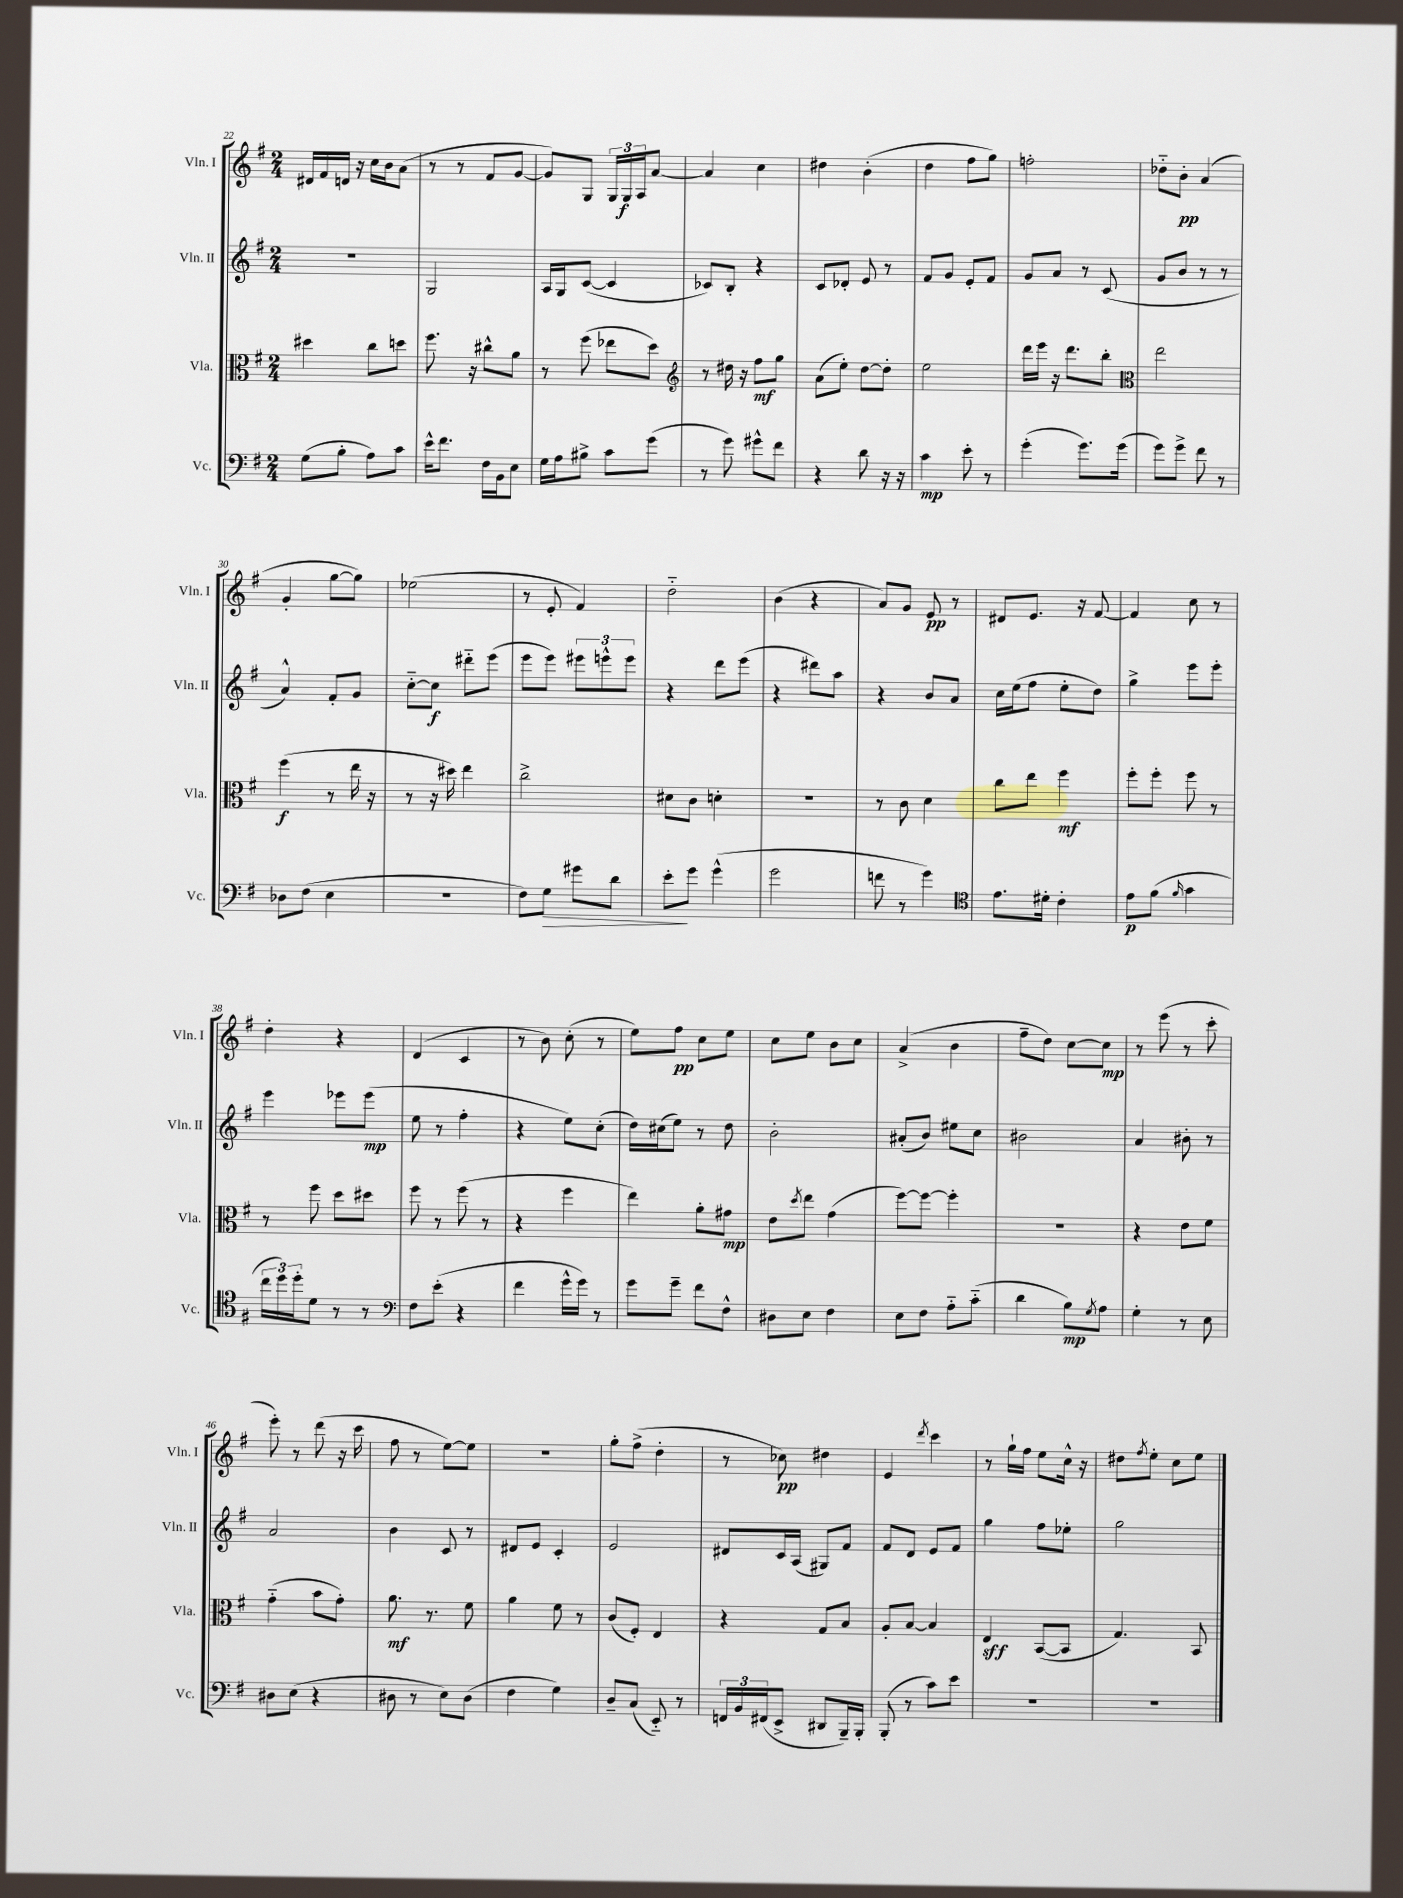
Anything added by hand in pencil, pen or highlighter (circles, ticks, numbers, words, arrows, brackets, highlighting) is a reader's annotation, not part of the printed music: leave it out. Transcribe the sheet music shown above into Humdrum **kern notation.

**kern	**kern	**kern	**kern
*staff4	*staff3	*staff2	*staff1
*clefF4	*clefC3	*clefG2	*clefG2
*k[f#]	*k[f#]	*k[f#]	*k[f#]
*M2/4	*M2/4	*M2/4	*M2/4
(8G	4dd#	2r	16d#
.	.	.	16f#
8B'	.	.	16d
.	.	.	16r
8A)	8cc	.	16cc
.	.	.	16b
8c	8dd	.	(8a
=	=	=	=
16e^^	8.ff#	2G	8r
8.f#	.	.	.
.	.	.	8r
.	16r	.	.
16F#	8cc#^^	.	8f#
16BB	.	.	.
8E	8a	.	[8g
=	=	=	=
16G	8r	16A	8g])
16A	.	16G	.
8B#^	(8ff#	([8c	8G
8c	8ee-	4c]	24G
.	.	.	24G
.	.	.	24A
(8g	8dd)	.	[8a
=	=	=	=
*	*clefG2	*	*
8r	8r	8c-)	4a]
8g)	16dd#	8B'	.
.	16r	.	.
8g#^^	8ff#	4r	4cc
8f#	8gg	.	.
=	=	=	=
4r	(8a	8c	4dd#
.	8ee')	8d-'	.
8d	[8dd	8e	(4b'
16r	8dd']	8r	.
16r	.	.	.
=	=	=	=
4c	2ee	8f#	4dd
.	.	8g	.
8e'	.	8e'	8ff#
8r	.	8f#	8gg)
=	=	=	=
(4g'	16ddd	8g	2ff'
.	16eee	.	.
.	16r	8a	.
.	8.ddd	.	.
8.g)	.	8r	.
.	8bb'	(8c	.
(16g	.	.	.
=	=	=	=
*	*clefC3	*	*
8g)	2ee	8g	8dd-'~
8g^	.	8b	8b'
8f#	.	8r	(4a
8r	.	8r	.
=	=	=	=
8D-	(4ff#	4a^^)	4g'
(8F#	.	.	.
4E	8r	8f#'	[8gg
.	16ee	8g	8gg])
.	16r	.	.
=	=	=	=
2r	8r	[8cc'~	(2ee-
.	16r	8cc]	.
.	16dd#)	.	.
.	4ee	8ddd#'~	.
.	.	(8eee	.
=	=	=	=
8F#)	2cc^	8eee	8r
8G	.	8eee)	8e'
8g#	.	12eee#	4f#)
.	.	12eee^^	.
8d	.	.	.
.	.	12eee	.
=	=	=	=
8e'	8d#	4r	2dd'~
8g	8c	.	.
(4g^^	4d'	8ddd	.
.	.	(8eee	.
=	=	=	=
2g	2r	4r	(4b
.	.	8ddd#)	4r
.	.	8aa	.
=	=	=	=
8f	8r	4r	8a)
8r	8c	.	8g
4g)	4d	8b	8e
.	.	8a	8r
=	=	=	=
*clefC4	*	*	*
8.e	8cc	16cc	8d#
.	.	(16ee	.
.	8ee	8ff#	8.e
16d#'	.	.	.
4c'	4ff#	8ee'	.
.	.	.	16r
.	.	8dd)	[8f#
=	=	=	=
8e	8ff#'	4gg^	4f#]
(8f#	8ff#'	.	.
16qqf#	.	.	.
4g	8ff#	8eee	8cc
.	8r	8eee'	8r
=	=	=	=
24cc	8r	4eee	4dd'
24dd)	.	.	.
24dd'	.	.	.
8d	8ff#	.	.
8r	8dd	8eee-	4r
8r	8dd#	(8eee-	.
=	=	=	=
*clefF4	*	*	*
8F#	8ff#	8ee	(4d
(8e'	8r	8r	.
4r	(8ff#	4ff#'	4c
.	8r	.	.
=	=	=	=
4f#	4r	4r	8r
.	.	.	8b)
16g^^	4ff#	8ee)	(8cc'
16g)	.	.	.
8r	.	(8cc'	8r
=	=	=	=
8g	4ee)	16dd)	8ee)
.	.	(16cc#	.
8g~	.	8ee)	8ff#
8f#	8a'	8r	8cc
8F#^^	8g#	8dd	8ee
=	=	=	=
8D#	8e	2b'	8cc
.	8qdd	.	.
8E	8ee	.	8ee
4F#	(4g	.	8b
.	.	.	8cc
=	=	=	=
8E	[8ff#)	(8a#'	(4a^
8F#	8ff#_	8b)	.
8A'~	4ff#']	8ee#	4b
(8c'~	.	8cc	.
=	=	=	=
4d	2r	2b#	8ff#~
.	.	.	8dd)
8B)	.	.	[8cc
8qG	.	.	.
8A	.	.	8cc]
=	=	=	=
4G'	4r	4a	8r
.	.	.	(8eee
8r	8e	8b#'	8r
8E	8f#	8r	8ccc'
=	=	=	=
8D#	(4g'~	2a	8eee')
(8E	.	.	8r
4r	8b	.	(8ddd
.	8g')	.	16r
.	.	.	16ccc
=	=	=	=
8D#	8.a	4b	8ff#
8r	.	.	8r
.	8.r	.	.
8E)	.	8c	[8ee)
(8D#	8f#	8r	8ee]
=	=	=	=
4F#	4a	8d#	2r
.	.	8e	.
4G)	8f#	4c'	.
.	8r	.	.
=	=	=	=
8D~	(8c	2e	8gg'
(8C	8F#')	.	(8ff#^
8EE'~)	4E	.	4dd'
8r	.	.	.
=	=	=	=
24FF	4r	8d#	8r
24BB	.	.	.
(24FF#	.	.	.
8EE^	.	16c	8cc-)
.	.	(16A	.
8DD#	8G	8G#)	4dd#
16BBB~)	8B	8f#	.
16BBB'	.	.	.
=	=	=	=
(8BBB'	8A'	8f#	4e
8r	[8B	8d	.
.	.	.	8qddd
8c)	4B]	8e	4ccc
8e	.	8f#	.
=	=	=	=
2r	4E	4gg	8r
.	.	.	16gg`
.	.	.	16ff#
.	([8BB	8ff#	8ee
.	8BB]	8ee-'	16cc^^
.	.	.	16r
=	=	=	=
2r	4.G)	2gg	8dd#
.	.	.	8qff#
.	.	.	8ee'
.	.	.	8cc
.	8BB	.	8ee
==	==	==	==
*-	*-	*-	*-
